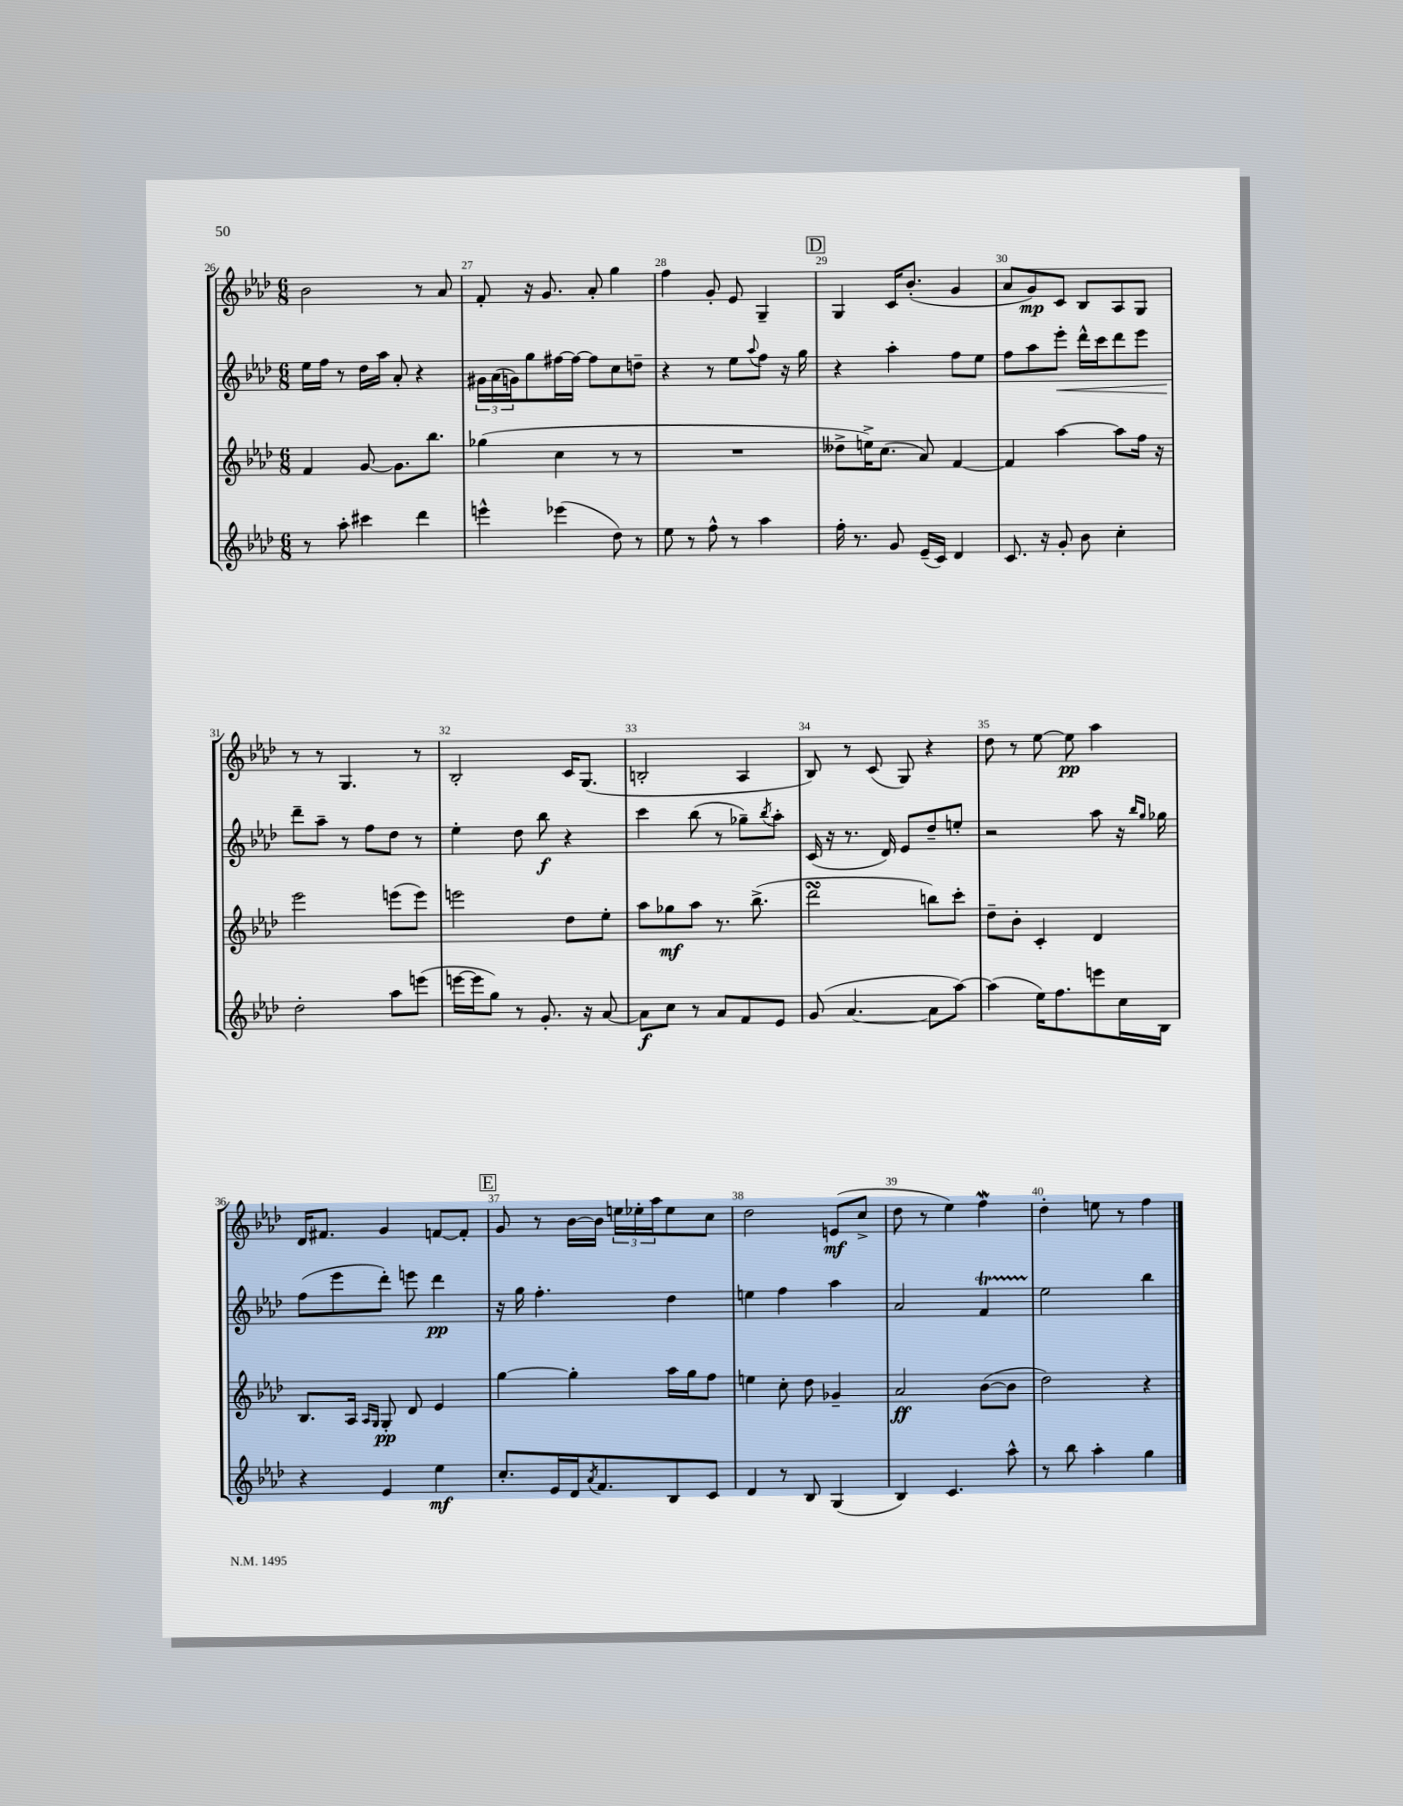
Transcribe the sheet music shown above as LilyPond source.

<<
\new StaffGroup <<
\new Staff = "s0" {
    \clef treble \key aes \major \numericTimeSignature \time 6/8
    bes'2 r8 aes'8 |
    f'8-. r16 g'8. aes'8-. g''4 |
    f''4 g'8-. ees'8 g4-- |
    \mark \markup { \box "D" } g4 c'16 bes'8.-.( g'4 |
    aes'8 g'8\mp) c'8 bes8 aes8 g8 |
    r8 r8 g4. r8 |
    bes2-. c'16 g8.( |
    b2-. aes4 |
    bes8) r8 c'8( g8) r4 |
    des''8 r8 ees''8~ ees''8\pp aes''4 |
    des'16 fis'8. g'4 f'8~ f'8-. |
    \mark \markup { \box "E" } g'8 r8 bes'16~ bes'16 \tuplet 3/2 { e''16 ees''16-. aes''16 } ees''8 c''8 |
    des''2 e'8\mf( c''8-> |
    des''8 r8 ees''4) f''4\mordent |
    des''4-. e''8 r8 f''4 \bar "|." |
}
\new Staff = "s1" {
    \clef treble \key aes \major \numericTimeSignature \time 6/8
    ees''16 f''16 r8 des''16 aes''16 aes'8-. r4 |
    \tuplet 3/2 { gis'16 aes'16( g'16) } g''8 fis''16~ fis''16~ fis''8 c''8 d''8-- |
    r4 r8 ees''8 \appoggiatura { aes''8 } f''8 r16 g''16 |
    \mark \markup { \box "D" } r4 aes''4-. f''8 ees''8 |
    f''8 aes''8 ees'''8-.\< des'''16-^ c'''16 des'''8 ees'''8 |
    des'''8--\! aes''8-- r8 f''8 des''8 r8 |
    ees''4-. des''8 bes''8\f r4 |
    c'''4 bes''8( r8 ges''8--) \acciaccatura { bes''8 } aes''8-. |
    c'16( r16 r8. des'16) ees'8 des''8-- e''8-. |
    r2 aes''8 r16 \grace { bes''16 g''16 } ges''16 |
    f''8( ees'''8 des'''8-.) e'''8 des'''4\pp |
    \mark \markup { \box "E" } r16 g''16 f''4.-. des''4 |
    e''4 f''4 aes''4 |
    aes'2 f'4\startTrillSpan |
    ees''2\stopTrillSpan bes''4 \bar "|." |
}
\new Staff = "s2" {
    \clef treble \key aes \major \numericTimeSignature \time 6/8
    f'4 g'8~ g'8. bes''8. |
    ges''4( c''4 r8 r8 |
    R2. |
    \mark \markup { \box "D" } deses''8-> e''16->) c''8.( aes'8) f'4~ |
    f'4 aes''4~ aes''8 f''16 r16 |
    ees'''2 e'''8( e'''8) |
    e'''2 des''8 ees''8-. |
    aes''8 ges''8\mf aes''8 r8. bes''8.->( |
    des'''2\turn b''8) c'''8-. |
    des''8-- bes'8-. c'4-. des'4 |
    bes8. aes16 \grace { aes16 g16 } g8-.\pp des'8 ees'4 |
    \mark \markup { \box "E" } g''4~ g''4-. aes''16 g''16 f''8 |
    e''4 c''8-. des''8 ges'4-- |
    aes'2\ff bes'8~( bes'8 |
    des''2) r4 \bar "|." |
}
\new Staff = "s3" {
    \clef treble \key aes \major \numericTimeSignature \time 6/8
    r8 aes''8-. cis'''4 des'''4 |
    e'''4-^ ees'''4( des''8) r8 |
    ees''8 r8 f''8-^ r8 aes''4 |
    \mark \markup { \box "D" } f''16-. r8. g'8 ees'16--( c'16) des'4 |
    c'8. r16 g'8-. bes'8 c''4-. |
    des''2-. aes''8 e'''8( |
    e'''16~ e'''16 g''8) r8 g'8.-. r16 aes'8~ |
    aes'8\f c''8 r8 aes'8 f'8 ees'8 |
    g'8( aes'4.~ aes'8 aes''8~) |
    aes''4( ees''16) f''8. e'''8 c''16 bes16 |
    r4 ees'4 ees''4\mf |
    \mark \markup { \box "E" } c''8.-. ees'16 des'16 \acciaccatura { aes'8 } f'8. bes8 c'8 |
    des'4 r8 bes8 g4( |
    bes4) c'4. aes''8-^ |
    r8 bes''8 aes''4-. g''4 \bar "|." |
}
>>
>>
\layout { \context { \Score currentBarNumber = #26 \override BarNumber.break-visibility = ##(#f #t #t) barNumberVisibility = #all-bar-numbers-visible } }
